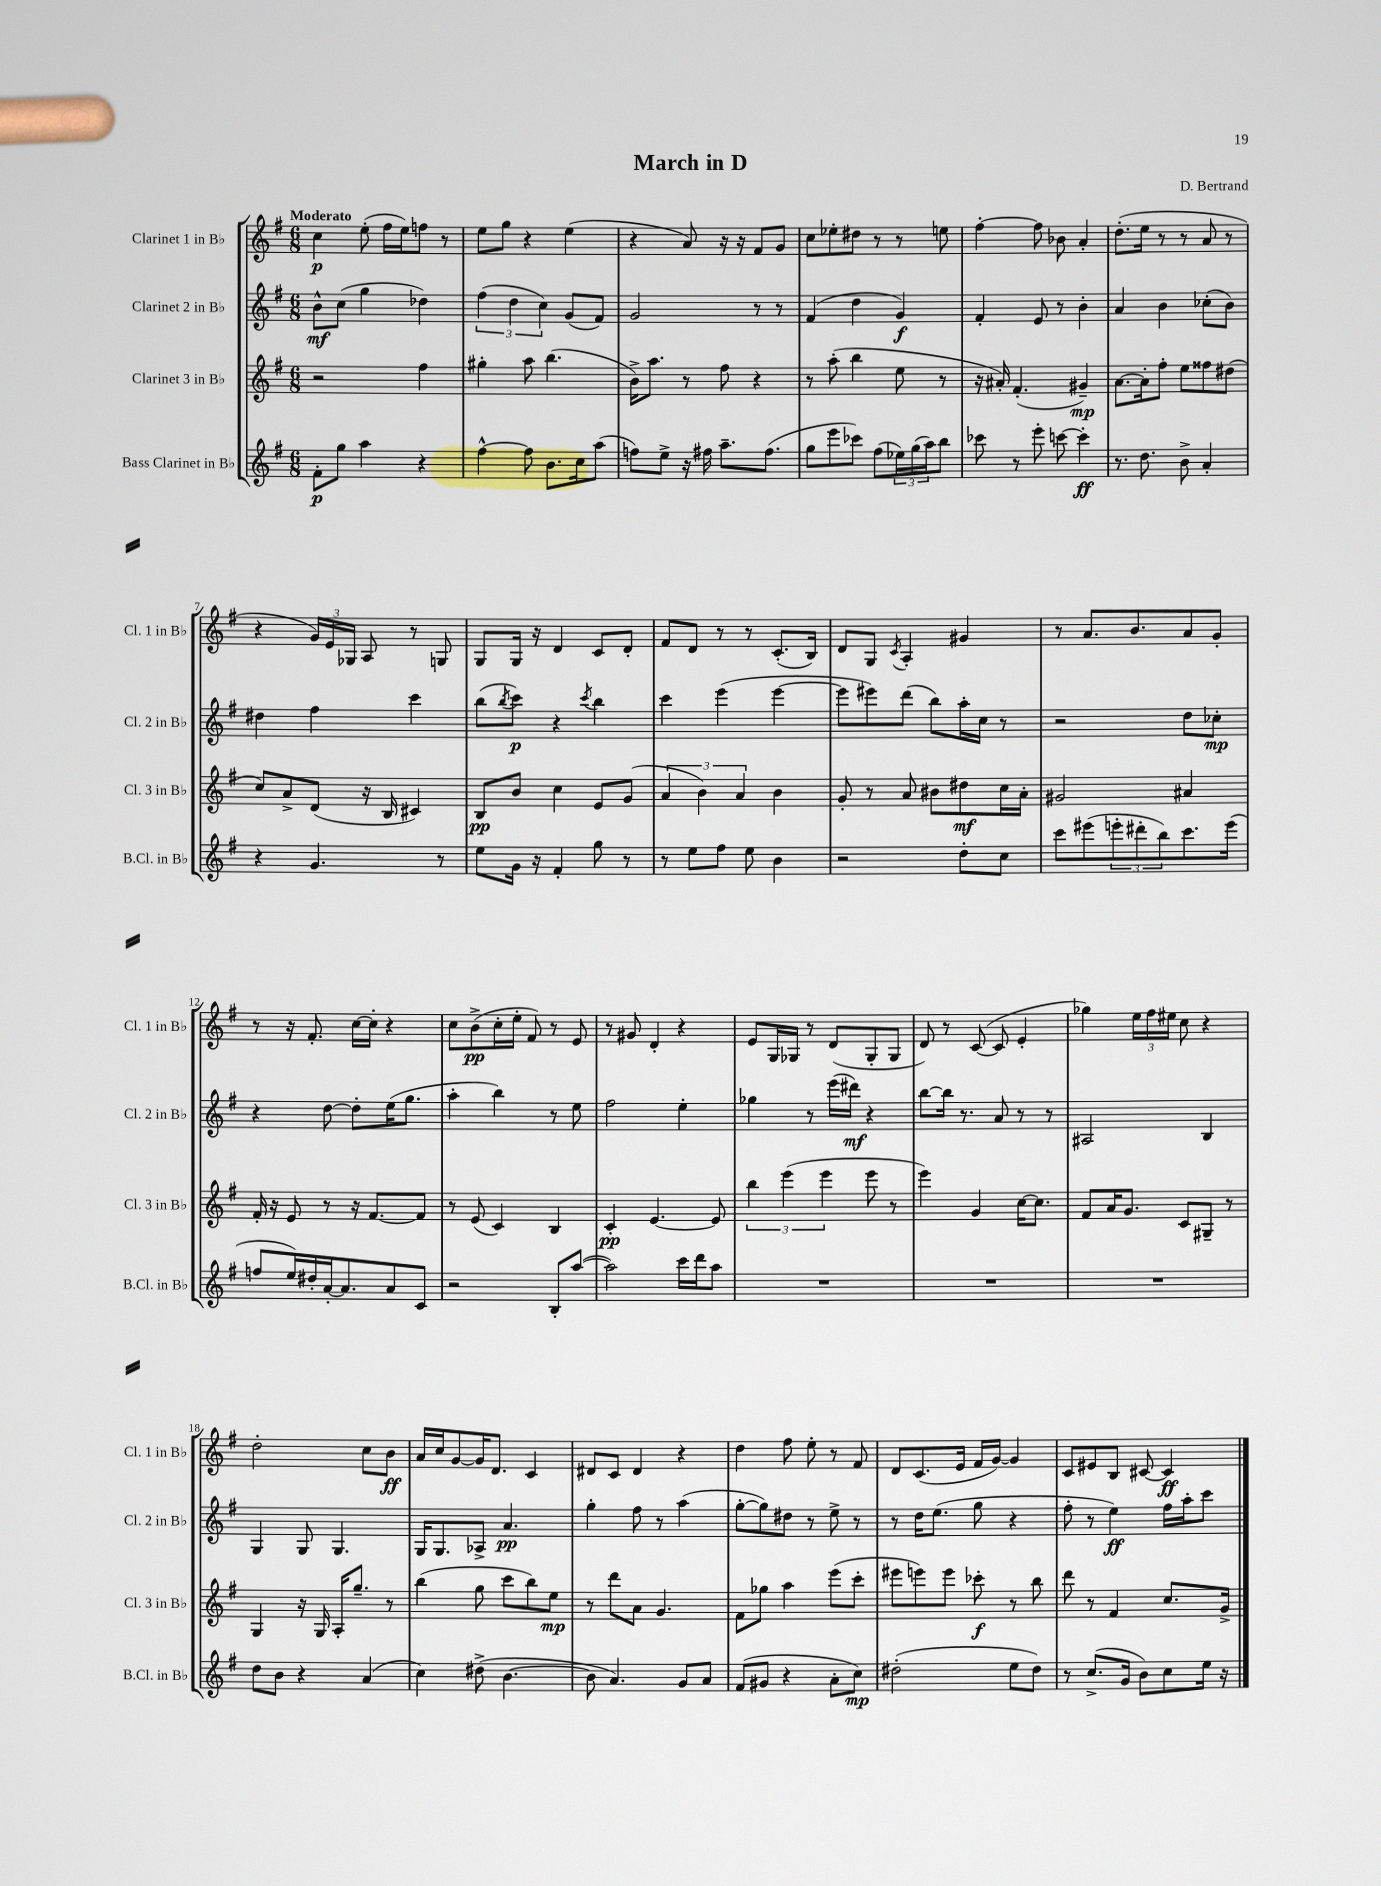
\header { title = "March in D" composer = "D. Bertrand" }
<<
\new StaffGroup <<
\new Staff = "s0" \with { instrumentName = "Clarinet 1 in Bb" shortInstrumentName = "Cl. 1 in Bb" } {
    \clef treble \key g \major \numericTimeSignature \time 6/8 \tempo "Moderato"
    c''4\p e''8-.( fis''16 e''16) f''8 r8 |
    e''8 g''8 r4 e''4( |
    r4 a'8) r16 r16 fis'8 g'8 |
    c''8 ees''8-. dis''8 r8 r8 e''8 |
    fis''4~-. fis''8 bes'8 a'4-. |
    d''8.-.( e''16 r8 r8 a'8 r8 |
    r4 \tuplet 3/2 { g'16) e'16 ges16 } a8 r8 g8 |
    g8 g16 r16 d'4 c'8 d'8-. |
    fis'8 d'8 r8 r8 c'8.-.( b16) |
    d'8 g8 \acciaccatura { c'8 } a4-. gis'4 |
    r8 a'8. b'8. a'8 g'8-. |
    r8 r16 fis'8.-. c''16~ c''16-. r4 |
    c''8 b'8->\pp( c''16-. e''16-. fis'8) r8 e'8 |
    r8 gis'8 d'4-. r4 |
    e'8 g16 ges16 r8 d'8( ges8-. ges8 |
    d'8) r8 c'8~( c'8 e'4-. |
    ges''4) \tuplet 3/2 { e''16 fis''16 eis''16 } c''8 r4 |
    d''2-. c''8 b'8\ff |
    a'16 c''16 g'8~ g'16 d'8. c'4 |
    dis'8 c'8 dis'4 r4 |
    d''4 fis''8 e''8-. r8 fis'8 |
    d'8 c'8.( e'16 fis'16 g'16~) g'4 |
    c'8 eis'8 b8 cis'8~ cis'4\ff \bar "|." |
}
\new Staff = "s1" \with { instrumentName = "Clarinet 2 in Bb" shortInstrumentName = "Cl. 2 in Bb" } {
    \clef treble \key g \major \numericTimeSignature \time 6/8
    b'8-^\mf c''8( g''4 des''4) |
    \tuplet 3/2 { fis''4( d''4 c''4) } g'8( fis'8) |
    g'2 r8 r8 |
    fis'4( d''4 g'4\f) |
    fis'4-. e'8 r8 b'4-. |
    a'4 b'4 ces''8-.( b'8) |
    dis''4 fis''4 c'''4 |
    b''8( \acciaccatura { b''8 } c'''8\p) r4 \acciaccatura { c'''8 } b''4 |
    c'''4 e'''4( e'''4~ |
    e'''8 eis'''8) d'''8( b''8) a''16-. c''16 r8 |
    r2 d''8 ces''8-.\mp |
    r4 d''8~ d''8-. e''16( g''8. |
    a''4-. b''4) r8 e''8 |
    fis''2 e''4-. |
    ges''4 r8 e'''16( dis'''16\mf) r4 |
    b''8~ b''16 r8. a'8 r8 r8 |
    ais2 b4 |
    g4 g8 g4. |
    g16 g8. aes8-> a'4.\pp |
    g''4-. fis''8 r8 a''4( |
    g''8~-. g''8) dis''8 r8 e''8-> r8 |
    r8 d''16 e''8.( g''8 r4 |
    fis''8-. r8 e''4\ff) fis''16 a''16-. c'''8 \bar "|." |
}
\new Staff = "s2" \with { instrumentName = "Clarinet 3 in Bb" shortInstrumentName = "Cl. 3 in Bb" } {
    \clef treble \key g \major \numericTimeSignature \time 6/8
    r2 fis''4 |
    gis''4-. a''8 b''4.( |
    b'16->) a''8. r8 fis''8 r4 |
    r8 a''8-.( b''4 e''8 r8 |
    r16 ais'16-.) fis'4.-.( gis'4--\mp) |
    a'8.~ a'16-. fis''8-. e''8 fisis''8 dis''8( |
    c''8) a'8-> d'8( r16 b16 cis'4) |
    b8\pp b'8 c''4 e'8 g'8( |
    \tuplet 3/2 { a'4 b'4) a'4 } b'4 |
    g'8-. r8 a'8 bis'8 dis''8\mf c''16 a'16-. |
    gis'2 ais'4 |
    fis'16-. r16 e'8 r8 r16 fis'8.~ fis'8 |
    r8 e'8( c'4) b4 |
    c'4-.\pp e'4.~ e'8 |
    \tuplet 3/2 { b''4 e'''4( e'''4 } e'''8 r8 |
    e'''4) g'4 c''16~ c''8. |
    fis'8 a'16 g'8. c'8 gis8-- r8 |
    g4 r16 g16 a16-. g''8.-- r8 |
    b''4( g''8 c'''8 b''8) e''8\mp |
    r8 d'''8 a'8 g'4. |
    fis'8 ges''8 a''4 e'''8( c'''8-. |
    eis'''8 e'''8) e'''8 ces'''8-.\f r8 b''8 |
    d'''8 r8 fis'4 c''8. g'16-> \bar "|." |
}
\new Staff = "s3" \with { instrumentName = "Bass Clarinet in Bb" shortInstrumentName = "B.Cl. in Bb" } {
    \clef treble \key g \major \numericTimeSignature \time 6/8
    fis'8-.\p g''8 a''4 r4 |
    fis''4~-^ fis''8 b'8. c''16 a''8( |
    f''8) e''8-> r16 fis''16 a''8.-- fis''8.( |
    g''8 e'''8 ces'''8) fis''8( \tuplet 3/2 { ees''16) g''16( a''16) } b''8 |
    ces'''8 r8 e'''8-. c'''8~ c'''4-.\ff |
    r8. d''8. b'8-> a'4-. |
    r4 g'4. r8 |
    e''8 g'16 r16 fis'4-. g''8 r8 |
    r8 e''8 fis''8 e''8 b'4 |
    r2 d''8-. c''8 |
    c'''8 eis'''8( \tuplet 3/2 { e'''8-. dis'''8-. b''8) } c'''8. e'''16( |
    f''8 e''16) dis''16-. a'16~-. a'8. a'8 c'8 |
    r2 b8-. a''8~( |
    a''2) c'''16 d'''16 a''8 |
    R2. |
    R2. |
    R2. |
    d''8 b'8 r4 a'4( |
    c''4) dis''8->( b'4.~ |
    b'8 a'4.) g'8 a'8 |
    fis'8( gis'8 r4 a'8-. c''8\mp) |
    dis''2-.( e''8 dis''8) |
    r8 c''8.->( g'16 b'8) c''8 e''16 r16 \bar "|." |
}
>>
>>
